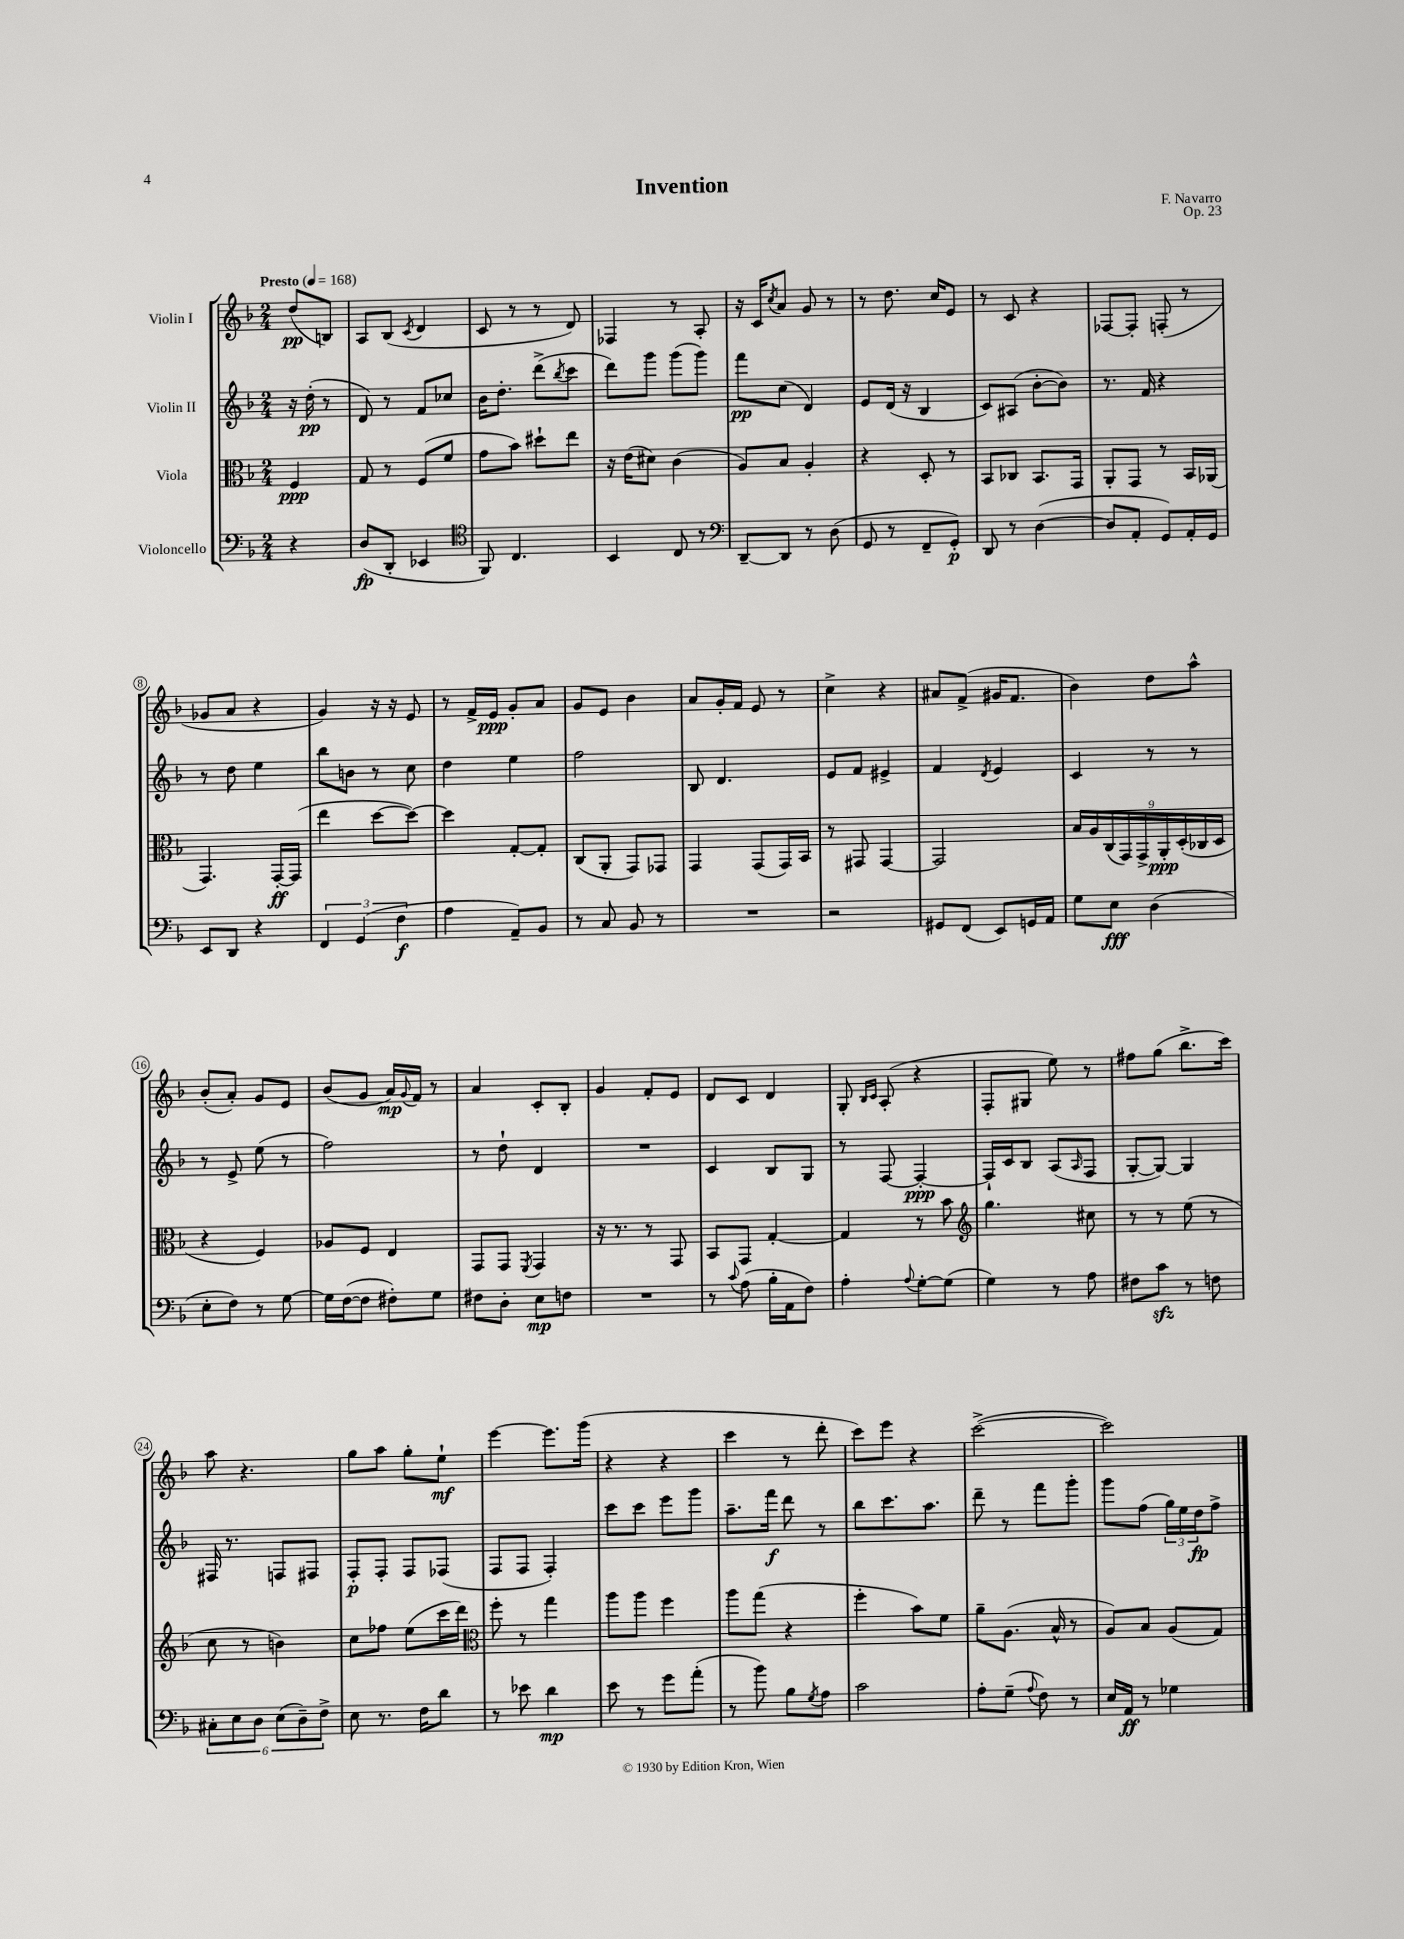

**kern	**kern	**kern	**kern
*staff4	*staff3	*staff2	*staff1
*clefF4	*clefC3	*clefG2	*clefG2
*k[b-]	*k[b-]	*k[b-]	*k[b-]
*M2/4	*M2/4	*M2/4	*M2/4
*MM168	*MM168	*MM168	*MM168
4r	4F	16r	(8dd
.	.	(16dd'	.
.	.	8r	8B)
=	=	=	=
(8D	8G	8d)	8A
8DD'	8r	8r	(8B-
.	.	.	8qc
4EE-	(8F	8f	4d
.	8f	8cc-	.
=	=	=	=
*clefC4	*	*	*
8FF)	8g	16b-	8c
.	.	8.dd'	.
4.C	8b-)	.	8r
.	8dd#`	(8ddd^	8r
.	.	8qbb-	.
.	8ee	8ccc	8d)
=	=	=	=
4BB-	16r	8ddd)	4F-
.	(16e	.	.
.	8d#)	8ggg	.
8C	(4c	(8ggg	8r
8r	.	8ggg)	8A'
=	=	=	=
*clefF4	*	*	*
[8DD~	8A)	8fff	16r
.	.	.	16c
.	.	.	8qcc
8DD]	8B-	(8cc	8a
8r	4A'	4d)	8g
(8D	.	.	8r
=	=	=	=
8GG	4r	8e	8r
8r	.	(16d	8.dd
.	.	16r	.
8FF~	8D'	4B-	.
.	.	.	16cc
8GG')	8r	.	8e
=	=	=	=
8DD	8BB-	8c)	8r
8r	8C-	(8A#	8c
([4D	8.BB-	[8b-'	4r
.	.	8b-])	.
.	16GG	.	.
=	=	=	=
8D]	8AA'	8.r	[8F-
8AA'	8GG	.	8F-']
.	.	16f	.
8GG)	8r	4r	(8F'
16AA'	16BB-	.	8r
16GG	(16AA-	.	.
=	=	=	=
8EE	4.GG)	8r	8g-
8DD	.	8dd	8a
4r	.	4ee	4r
.	[16GG'	.	.
.	(16GG]	.	.
=	=	=	=
6FF	4ee	8bb-	4g)
.	.	8b	.
(6GG	.	.	.
.	[8dd	8r	16r
.	.	.	16r
6F	.	.	.
.	8dd_)	8cc	8e
=	=	=	=
4A	4dd]	4dd	8r
.	.	.	16f^
.	.	.	16e
8AA~)	[8G'	4ee	8g'
8BB-	8G']	.	8a
=	=	=	=
8r	(8C	2ff	8g
8C	8AA'	.	8e
8BB-	8GG)	.	4b-
8r	8GG-	.	.
=	=	=	=
2r	4GG	8B-	8a
.	.	4.d	16g'
.	.	.	16f
.	(8GG	.	8e
.	16GG)	.	8r
.	16BB-	.	.
=	=	=	=
2r	8r	8e	4cc^
.	8GG#	8f	.
.	[4GG#	4e#^	4r
=	=	=	=
8GG#	2GG#]	4f	8a#
(8FF	.	.	(8f^
.	.	8qd	.
8EE)	.	4e	16g#
.	.	.	8.f
16GG	.	.	.
16AA	.	.	.
=	=	=	=
8G	18B-	4c	4b-)
.	18A	.	.
.	(18C	.	.
8E	.	.	.
.	18GG)	.	.
.	18GG^	.	.
(4D	.	8r	8dd
.	18AA'	.	.
.	(18D'	.	.
.	.	8r	8aa^^
.	18C-	.	.
.	18D	.	.
=	=	=	=
8E'	4r	8r	(8b-'
8F)	.	8e^	8a')
8r	4F)	(8ee	8g
[8G	.	8r	8e
=	=	=	=
16G]	8A-	2ff)	(8b-
([16F	.	.	.
8F]	8F	.	8g
8F#')	4E	.	16a)
.	.	.	8qqg
.	.	.	16f
8G	.	.	8r
=	=	=	=
8F#	8GG	8r	4a
8D'	8GG	8dd`	.
.	8qFF	.	.
8E	4GG	4d	8c'
8F	.	.	8B-'
=	=	=	=
2r	16r	2r	4g
.	8.r	.	.
.	8r	.	8f'
.	8GG	.	8e
=	=	=	=
8r	8BB-	4c	8d
8qqc	.	.	.
(8A	8GG	.	8c
16B-'	[4G'	8B-	4d
16AA	.	.	.
8F)	.	8G	.
=	=	=	=
4A'	4G]	8r	8G'
.	.	.	16qqB-
.	.	.	16qqc
.	.	[8F	(8A'
8qqA	.	.	.
[8G'	8r	4F'_	4r
(8G]	8b-	.	.
=	=	=	=
*	*clefG2	*	*
4G)	4.gg	16F`]	8F'
.	.	16c	.
.	.	8B-	8G#
8r	.	(8A	8ee)
.	.	16qqA	.
8A	8cc#	8F	8r
=	=	=	=
8F#	8r	[8G'	8ff#
8c	8r	8G_)	(8gg
8r	(8ee	4G]	8.bb-^
8F	8r	.	.
.	.	.	16ccc)
=	=	=	=
12C#'	8cc	16F#	8aa
.	.	8.r	.
12E	.	.	.
.	8r	.	4.r
12D	.	.	.
(12E	4b)	8F	.
12D~)	.	.	.
.	.	8F#	.
12F^	.	.	.
=	=	=	=
8E	8cc	8F'	8gg
8.r	8ff-	8F'	8aa
.	(8ee	8F	8gg'
16F	.	.	.
8d	16ccc	(8F-	8ee`
.	16ddd)	.	.
=	=	=	=
*	*clefC3	*	*
8r	8ff'	8F	[4eee
8e-	8r	8F	.
4d	4gg	4F')	8.eee]
.	.	.	(16ggg
=	=	=	=
8e	8aa	8ccc	4r
8r	8aa	8ccc	.
8g	4ff	8eee	4r
(8a'	.	8ggg	.
=	=	=	=
8r	8aa	8.aa~	4ccc
8b-)	(8gg	.	.
.	.	16fff	.
8B-	4r	8ddd	8r
8qG	.	.	.
8A	.	8r	8ddd'
=	=	=	=
2c	4ff'	8bb-	8ccc)
.	.	8.ccc	8eee
.	8b-)	.	4r
.	.	8.aa	.
.	8f	.	.
=	=	=	=
8A'	8a~	8ddd~	([2ccc^
(8G~	(8.A	8r	.
8qqA	.	.	.
8F)	.	8fff	.
.	16B-^^	.	.
8r	8r	8ggg'	.
=	=	=	=
16E	8A)	8ggg	2ccc])
16AA	.	.	.
8r	8B-	(8ff	.
4G-	(8A	24gg)	.
.	.	24ee	.
.	.	24dd	.
.	8G)	8ff^	.
==	==	==	==
*-	*-	*-	*-
